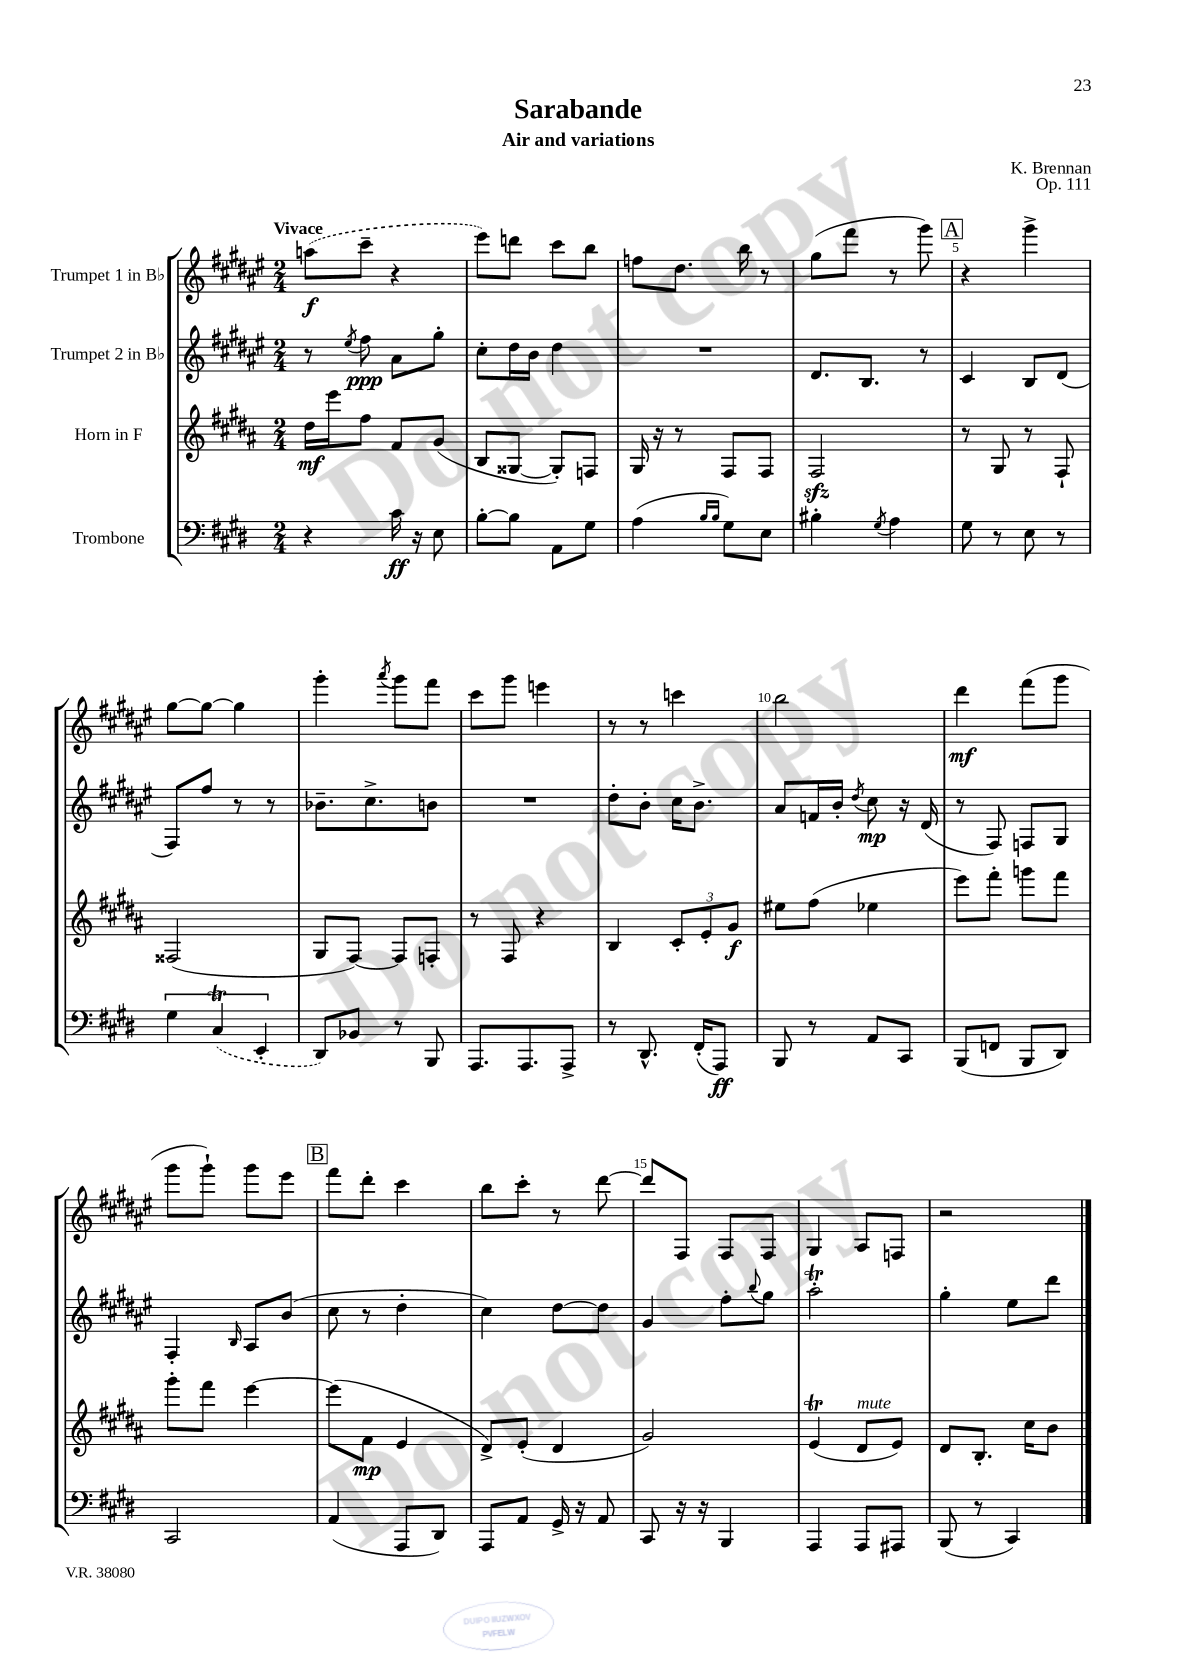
\header { title = "Sarabande" composer = "K. Brennan" subtitle = "Air and variations" opus = "Op. 111" }
<<
\new StaffGroup <<
\new Staff = "s0" \with { instrumentName = "Trumpet 1 in Bb" } {
    \clef treble \key fis \major \numericTimeSignature \time 2/4 \tempo "Vivace"
    \once \slurDashed a''8\f( cis'''8-- r4 |
    eis'''8) d'''8 cis'''8 b''8 |
    f''8 dis''8. b''16 r8 |
    gis''8( fis'''8 r8 gis'''8) |
    \mark \markup { \box "A" } r4 gis'''4-> |
    gis''8~ gis''8~ gis''4 |
    gis'''4-. \acciaccatura { ais'''8 } gis'''8 fis'''8 |
    cis'''8 gis'''8 e'''4 |
    r8 r8 c'''4 |
    b''2 |
    dis'''4\mf fis'''8( gis'''8 |
    gis'''8 gis'''8-!) gis'''8 eis'''8 |
    \mark \markup { \box "B" } fis'''8 dis'''8-. cis'''4 |
    b''8 cis'''8-. r8 dis'''8~ |
    dis'''8 fis8 fis8 fis8 |
    gis4 ais8 f8 |
    r2 \bar "|." |
}
\new Staff = "s1" \with { instrumentName = "Trumpet 2 in Bb" } {
    \clef treble \key fis \major \numericTimeSignature \time 2/4
    r8 \acciaccatura { eis''8 } fis''8\ppp ais'8 gis''8-. |
    cis''8-. dis''16 b'16 dis''4 |
    R2 |
    dis'8. b8. r8 |
    \mark \markup { \box "A" } cis'4 b8 dis'8( |
    fis8) fis''8 r8 r8 |
    bes'8.-- cis''8.-> b'8 |
    R2 |
    dis''8-. b'8-. cis''16 b'8.-> |
    ais'8 f'16 b'16-. \acciaccatura { dis''8 } cis''8\mp r16 dis'16( |
    r8 fis8) f8 gis8 |
    fis4-. \grace { b16 } ais8 b'8( |
    \mark \markup { \box "B" } cis''8 r8 dis''4-. |
    cis''4) dis''8~ dis''8 |
    gis'4 fis''8-. \appoggiatura { b''8 } gis''8 |
    ais''2-.\trill |
    gis''4-. eis''8 dis'''8 \bar "|." |
}
\new Staff = "s2" \with { instrumentName = "Horn in F" } {
    \clef treble \key b \major \numericTimeSignature \time 2/4
    dis''16\mf e'''16 fis''8 fis'8 gis'8( |
    b8 gisis8~ gisis8-.) f8 |
    gis16 r16 r8 fis8 fis8 |
    fis2\sfz |
    \mark \markup { \box "A" } r8 gis8 r8 fis8-! |
    fisis2( |
    gis8 fis8~) fis8 f8-. |
    r8 fis8 r4 |
    b4 \tuplet 3/2 { cis'8-. e'8-. gis'8\f } |
    eis''8 fis''8( ees''4 |
    e'''8) fis'''8-. g'''8 fis'''8 |
    gis'''8-. fis'''8 e'''4~ |
    \mark \markup { \box "B" } e'''8( fis'8\mp e'4 |
    dis'8->) e'8-.( dis'4 |
    gis'2) |
    e'4\trill( dis'8^\markup { \italic "mute" } e'8) |
    dis'8 b8.-. cis''16 b'8 \bar "|." |
}
\new Staff = "s3" \with { instrumentName = "Trombone" } {
    \clef bass \key e \major \numericTimeSignature \time 2/4
    r4 cis'16\ff r16 e8 |
    b8~-. b8 a,8 gis8 |
    a4( \grace { b16 b16 } gis8) e8 |
    bis4-. \acciaccatura { gis8 } a4 |
    \mark \markup { \box "A" } gis8 r8 e8 r8 |
    \tuplet 3/2 { gis4 \once \slurDashed cis4\trill( e,4-. } |
    dis,8) bes,8 r8 b,,8 |
    a,,8. a,,8. a,,8-> |
    r8 dis,8.-^ fis,16-.( a,,8\ff) |
    b,,8 r8 a,8 cis,8 |
    b,,8( f,8 b,,8 dis,8) |
    cis,2 |
    \mark \markup { \box "B" } a,4( a,,8 dis,8) |
    a,,8 a,8 gis,16-> r16 a,8 |
    cis,8 r16 r16 b,,4 |
    a,,4 a,,8 ais,,8 |
    b,,8( r8 cis,4) \bar "|." |
}
>>
>>
\layout { \context { \Score \override BarNumber.break-visibility = ##(#f #t #t) barNumberVisibility = #(every-nth-bar-number-visible 5) } }
